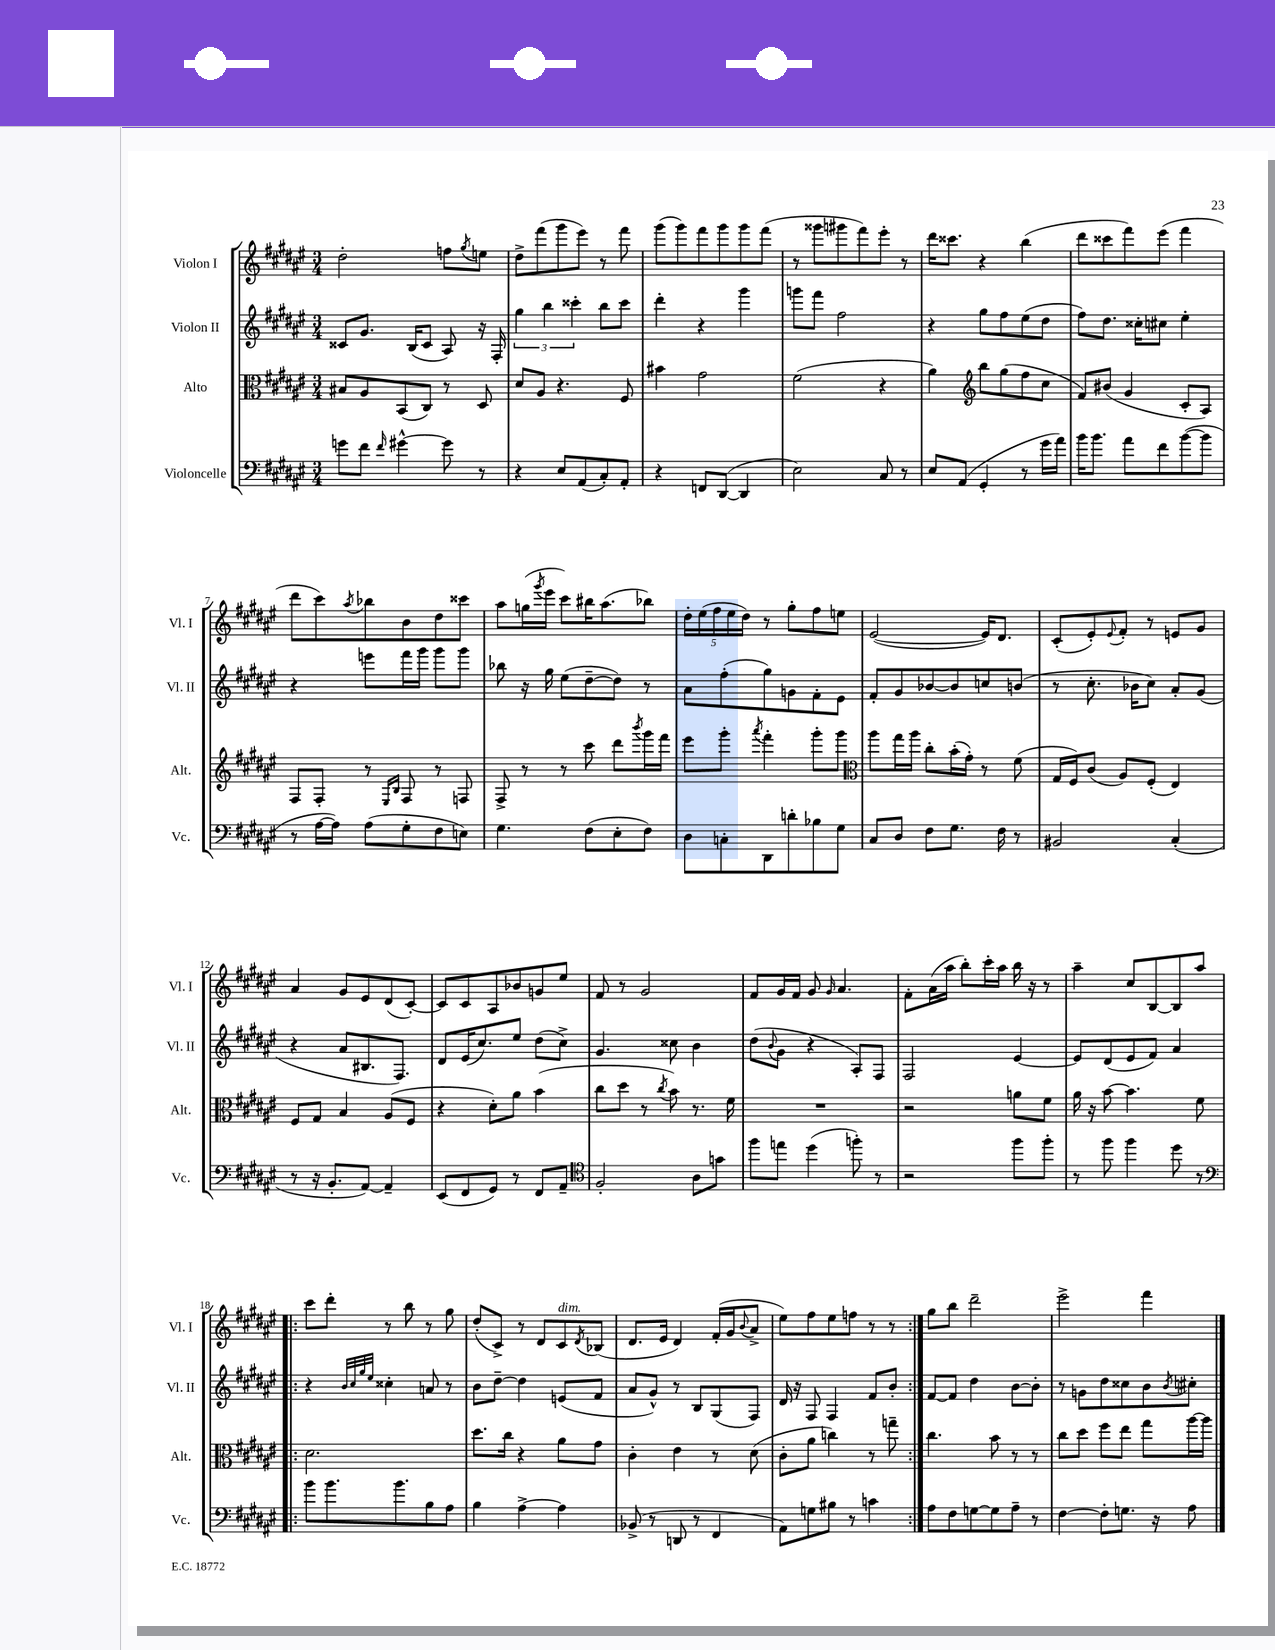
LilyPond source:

<<
\new StaffGroup <<
\new Staff = "s0" \with { instrumentName = "Violon I" shortInstrumentName = "Vl. I" } {
    \clef treble \key fis \major \numericTimeSignature \time 3/4
    dis''2-. f''8 \acciaccatura { gis''8 } e''8 |
    dis''8-> fis'''8( gis'''8 eis'''8) r8 fis'''8 |
    gis'''8( gis'''8) fis'''8 gis'''8 gis'''8 fis'''8( |
    r8 gisis'''8 gis'''8 fis'''8) eis'''8-. r8 |
    dis'''16 cisis'''8. r4 b''4( |
    dis'''8 cisis'''8 fis'''8) eis'''8( fis'''4 |
    dis'''8 cis'''8) \acciaccatura { ais''8 } bes''8 b'8 dis''8 cisis'''8 |
    ais''8 g''16( \acciaccatura { gis'''8 } eis'''16 cis'''8) bis''16 ais''8.( bes''8) |
    \tuplet 5/4 { dis''16-. eis''16( fis''16 eis''16 dis''16) } r8 gis''8-. fis''8 e''8 |
    eis'2~( eis'16) dis'8. |
    cis'8-.( eis'8-.) \appoggiatura { eis'8 } fis'8-. r8 e'8 gis'8 |
    ais'4 gis'8 eis'8 dis'8( cis'8~-.) |
    cis'8 cis'8 ais8 bes'8 g'8 eis''8 |
    fis'8 r8 gis'2 |
    fis'8 gis'16 fis'16 gis'8 \grace { gis'16 } ais'4. |
    fis'8-. ais'16( ais''16 b''8-.) cis'''16-. ais''16 b''16 r16 r8 |
    ais''4-- cis''8 b8~ b8 ais''8 |
    \repeat volta 2 { cis'''8 dis'''8-. r8 b''8 r8 gis''8 |
    dis''8-.( cis'8->) r8 dis'8 cis'8^\markup { \italic "dim." } \acciaccatura { dis'8 } bes8( |
    dis'8. eis'16 dis'4) fis'16-.( gis'16 \appoggiatura { b'8 } ais'8-> |
    eis''8) fis''8 eis''8 f''8 r8 r8 | }
    gis''8 b''8 dis'''2-- |
    eis'''2-> fis'''4 \bar "|." |
}
\new Staff = "s1" \with { instrumentName = "Violon II" shortInstrumentName = "Vl. II" } {
    \clef treble \key fis \major \numericTimeSignature \time 3/4
    cisis'8 gis'8. b16( cisis'8 ais8) r16 fis16-. |
    \tuplet 3/2 { gis''4 b''4 cisis'''4-. } b''8 cisis'''8 |
    dis'''4-. r4 gis'''4 |
    g'''8 fis'''8 fis''2 |
    r4 gis''8 fis''8 eis''8( dis''8 |
    fis''8) dis''8. cisis''16-. cis''8 eis''4-. |
    r4 e'''8 fis'''16 gis'''16 gis'''8 gis'''8 |
    bes''8 r16 gis''16 eis''8( dis''8~-- dis''8) r8 |
    ais'8 fis''8-.( gis''8) g'8 fis'8-. eis'8 |
    fis'8-. gis'8 bes'8~ bes'8 c''8 b'8( |
    r8 cis''8.-. bes'16 cis''8) ais'8-. gis'8( |
    r4 ais'8 bis8. fis8.) |
    dis'8 eis'16( cis''8.) eis''8 dis''8( cis''8->) |
    gis'4. cisis''8 b'4 |
    dis''8( \appoggiatura { b'8 } gis'8 r4 ais8-.) fis8 |
    fis2 eis'4~ |
    eis'8 dis'8( eis'8 fis'8) ais'4 |
    \repeat volta 2 { r4 \grace { b'32 cis''32 gis''32 eis''32 } cisis''4-. a'8 r8 |
    b'8 dis''8~-- dis''4 e'8( fis'8 |
    ais'8 gis'8-^) r8 b8 gis8( fis8) |
    dis'16 r16 fis8 fis4 fis'8 b'8-. | }
    fis'8~ fis'8 dis''4 b'8~ b'8-. |
    r8 g'8 dis''8 cisis''8 b'8 \acciaccatura { b'8 } cis''8-. \bar "|." |
}
\new Staff = "s2" \with { instrumentName = "Alto" shortInstrumentName = "Alt." } {
    \clef alto \key fis \major \numericTimeSignature \time 3/4
    bis8 ais8 b,8( cis8) r8 dis8 |
    dis'8 ais8 r4. fis8 |
    bis'4 gis'2 |
    fis'2( r4 |
    ais'4) \clef treble b''8 gis''8( fis''8 cis''8 |
    fis'8) bis'8( gis'4 cis'8-. ais8) |
    fis8 fis8-. r8 \grace { eis16 b16 } fis8 r8 f8 |
    fis8-> r8 r8 cis'''8 dis'''8 \acciaccatura { b'''8 } gis'''16 fis'''16 |
    eis'''8 gis'''8-. \acciaccatura { ais'''8 } fis'''4-. gis'''8-. gis'''8 |
    \clef alto ais''8 gis''16 ais''16 cis''8-. b'16-.( gis'16-.) r8 fis'8( |
    gis16 fis16) cis'8( ais8) fis8-.( eis4) |
    fis8 gis8 b4 ais8( fis8 |
    r4 dis'8-.) ais'8 b'4( |
    cis''8 dis''8 r8 \acciaccatura { cis''8 } b'8) r8. fis'16 |
    R2. |
    r2 a'8 fis'8 |
    ais'16 r16 b'8~ b'4. fis'8 |
    \repeat volta 2 { dis'2. |
    dis''8. cis''16 r4 ais'8 gis'8 |
    cis'4-. eis'4 r8 dis'8( |
    cis'8-. ais'8 c''4) r8 g''8-- | }
    cis''4. b'8 r8 r8 |
    cis''8 dis''8 fis''8 eis''8 gis''8 ais''16~ ais''16 \bar "|." |
}
\new Staff = "s3" \with { instrumentName = "Violoncelle" shortInstrumentName = "Vc." } {
    \clef bass \key fis \major \numericTimeSignature \time 3/4
    g'8 fis'8 \grace { fis'16 } gis'4~-^ gis'8 r8 |
    r4 eis8 ais,8( cis8-.) ais,8-. |
    r4 f,8 dis,8~( dis,4 |
    eis2) cis8 r8 |
    eis8 ais,8( gis,4-. r8 gis'16 ais'16) |
    b'16 b'8. ais'8 fis'8 b'8~( b'8 |
    r8 ais16~ ais16) ais8( gis8-. fis8 e8) |
    gis4. fis8( eis8-. fis8) |
    dis8 c8-. dis,8 d'8-. bes8 gis8 |
    cis8 dis8 fis8 gis8. fis16 r8 |
    bis,2 cis4-.( |
    r8 r16 b,8.-. ais,8~) ais,4-- |
    eis,8( fis,8 gis,8) r8 fis,8 ais,8-- |
    \clef tenor fis2-. ais8 g'8 |
    fis''8 e''8 dis''4( f''8-.) r8 |
    r2 fis''8 fis''8-. |
    r8 fis''8 fis''4 dis''8 r8 |
    \repeat volta 2 { \clef bass b'8 b'8. b'8. b8 ais8 |
    b4 ais4~-> ais4 |
    bes,8->( r8 d,8 r8 fis,4 |
    ais,8) g8 bis8 r8 c'4 | }
    ais8 fis8 g8~ g8 ais8-- r8 |
    fis4~ fis8-. g8. r16 ais8 \bar "|." |
}
>>
>>
